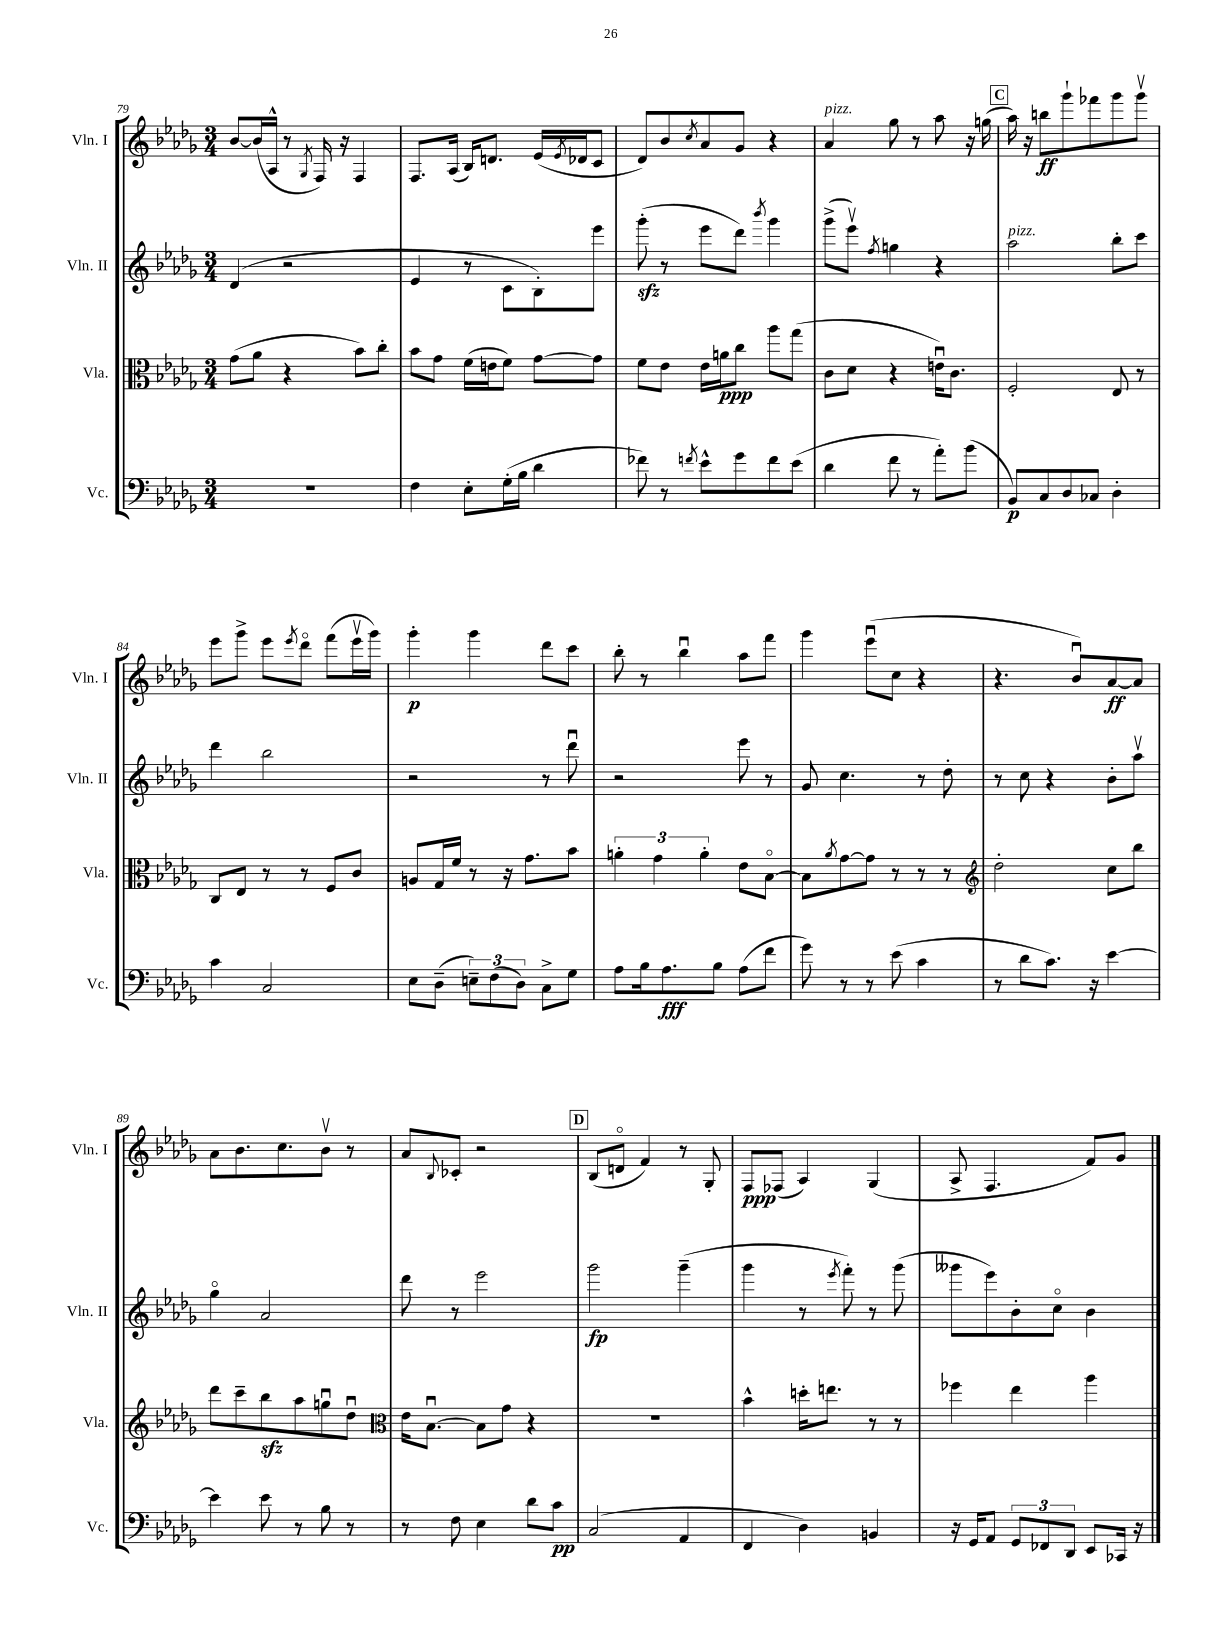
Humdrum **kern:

**kern	**dynam	**kern	**dynam	**kern	**dynam	**kern	**dynam
*part4	*part4	*part3	*part3	*part2	*part2	*part1	*part1
*staff4	*staff4	*staff3	*staff3	*staff2	*staff2	*staff1	*staff1
*I"Vc.	*	*I"Vla.	*	*I"Vln. II	*	*I"Vln. I	*
*I'Vc.	*	*I'Vla.	*	*I'Vln. II	*	*I'Vln. I	*
*clefF4	*	*clefC3	*	*clefG2	*	*clefG2	*
*k[b-e-a-d-g-]	*	*k[b-e-a-d-g-]	*	*k[b-e-a-d-g-]	*	*k[b-e-a-d-g-]	*
*M3/4	*	*M3/4	*	*M3/4	*	*M3/4	*
=79	=79	=79	=79	=79	=79	=79	=79
2.r	.	(8g-\L	.	(4d-/	.	[8b-/L	.
.	.	8a-\J	.	.	.	(16b-/L]	.
.	.	.	.	.	.	16A-^^/JJ	.
.	.	4r	.	2r	.	8r	.
.	.	.	.	.	.	8qG-/	.
.	.	.	.	.	.	16F/)	.
.	.	.	.	.	.	16r	.
.	.	8b-\L)	.	.	.	4F/	.
.	.	8cc'\J	.	.	.	.	.
=80	=80	=80	=80	=80	=80	=80	=80
4F\	.	8b-\L	.	4e-/	.	8.F/L	.
.	.	8g-\J	.	.	.	.	.
.	.	.	.	.	.	(16A-/Jk	.
8E-'\L	.	(16f\LL	.	8r	.	16B-/KL)	.
.	.	16en\J	.	.	.	8.dn/J	.
(16G-'\L	.	8f\J)	.	8c\L	.	.	.
16B-\JJ	.	.	.	.	.	.	.
4d-\	.	[8g-\L	.	8B-'\)	.	(16e-/LL	.
.	.	.	.	.	.	8qe-/	.
.	.	.	.	.	.	16d-X/J	.
.	.	8g-\J]	.	8eee-\J	.	8c/J	.
=81	=81	=81	=81	=81	=81	=81	=81
8f-X\)	.	8f\L	.	(8ggg-zz'\	.	8d-/L)	.
8r	.	8e-\J	.	8r	.	8b-/	.
8qfn/	.	.	.	.	.	8qcc/	.
8e-^^\L	.	16e-\LL	.	8eee-\L	.	8a-/	.
.	.	16an\J	ppp	.	.	.	.
8g-\	.	8cc\J	.	8ddd-\J)	.	8g-/J	.
.	.	.	.	8qbbb-/	.	.	.
8f\	.	8aa-\L	.	4ggg-\	.	4r	.
(8e-\J	.	(8gg-\J	.	.	.	.	.
=82	=82	=82	=82	=82	=82	=82	=82
!	!	!	!	!	!	!LO:TX:a:i:t=pizz.	!
4d-\	.	8c\L	.	(8ggg-^\L	.	4a-/	.
.	.	8d-\J	.	8eee-v\J)	.	.	.
.	.	.	.	8qff/	.	.	.
8f\	.	4r	.	4ggn\	.	8gg-\	.
8r	.	.	.	.	.	8r	.
8a-'\L)	.	16enu\KL)	.	4r	.	8aa-\	.
.	.	8.c\J	.	.	.	.	.
(8b-\J	.	.	.	.	.	16r	.
.	.	.	.	.	.	(16ggn\	.
!!LO:REH:place=s1:t=C
=83	=83	=83	=83	=83	=83	=83	=83
!	!	!	!	!LO:TX:a:i:t=pizz.	!	!	!
8BB-/L)	p	2F'/	.	2aa-\	.	16aa-\)	.
.	.	.	.	.	.	16r	.
8C/	.	.	.	.	.	8bbn\L	ff
8D-/	.	.	.	.	.	8ggg-`\	.
8C-X/J	.	.	.	.	.	8fff-X\	.
4D-'\	.	8E-/	.	8bb-'\L	.	8ggg-\	.
.	.	8r	.	8ccc\J	.	8ggg-v\J	.
!!LO:LB:g=z
=84	=84	=84	=84	=84	=84	=84	=84
4c\	.	8C/L	.	4ddd-\	.	8eee-\L	.
.	.	8E-/J	.	.	.	8ggg-^\J	.
2C/	.	8r	.	2bb-\	.	8eee-\L	.
.	.	.	.	.	.	8qeee-/	.
.	.	8r	.	.	.	8ddd-\J	.
.	.	8F/L	.	.	.	(8fff\L	.
.	.	8c/J	.	.	.	16eee-v\L	.
.	.	.	.	.	.	16ggg-\JJ)	.
=85	=85	=85	=85	=85	=85	=85	=85
8E-\L	.	8An/L	.	2r	.	4ggg-'\	p
(8D-~\J	.	16G-/L	.	.	.	.	.
.	.	16f/JJ	.	.	.	.	.
12En~\L)	.	8r	.	.	.	4ggg-\	.
(12F\	.	.	.	.	.	.	.
.	.	16r	.	.	.	.	.
12D-\J)	.	.	.	.	.	.	.
.	.	8.g-\L	.	.	.	.	.
8C^\L	.	.	.	8r	.	8ddd-\L	.
8G-\J	.	8b-\J	.	8ddd-u\	.	8ccc\J	.
=86	=86	=86	=86	=86	=86	=86	=86
8A-\L	.	6an'\	.	2r	.	8bb-'\	.
16B-\k	.	.	.	.	.	8r	.
.	.	6g-\	.	.	.	.	.
8.A-\	fff	.	.	.	.	.	.
.	.	.	.	.	.	4bb-u\	.
.	.	6a'\	.	.	.	.	.
8B-\J	.	.	.	.	.	.	.
(8A-\L	.	8e-\L	.	8eee-\	.	8aa-\L	.
8f\J	.	[8B-\J	.	8r	.	8fff\J	.
=87	=87	=87	=87	=87	=87	=87	=87
8g-\)	.	8B-\L]	.	8g-/	.	4ggg-\	.
.	.	8qa-/	.	.	.	.	.
8r	.	[8g-\	.	4.cc\	.	.	.
8r	.	8g-\J]	.	.	.	(8eee-u\L	.
(8e-\	.	8r	.	.	.	8cc\J	.
4c\	.	8r	.	8r	.	4r	.
.	.	8r	.	8dd-'\	.	.	.
=88	=88	=88	=88	=88	=88	=88	=88
*	*	*clefG2	*	*	*	*	*
8r	.	2dd-'\	.	8r	.	4.r	.
8d-\L	.	.	.	8cc\	.	.	.
8.c\J)	.	.	.	4r	.	.	.
.	.	.	.	.	.	8b-u/L)	.
16r	.	.	.	.	.	.	.
[4e-\	.	8cc\L	.	8b-'\L	.	[8a-/	ff
.	.	8bb-\J	.	8aa-v\J	.	8a-/J]	.
!!LO:LB:g=z
=89	=89	=89	=89	=89	=89	=89	=89
4e-\]	.	8ddd-\L	.	4gg-\	.	8a-\L	.
.	.	8ccc~\	.	.	.	8.b-\	.
8e-\	.	8bb-zz\	.	2a-/	.	.	.
.	.	.	.	.	.	8.cc\	.
8r	.	8aa-\	.	.	.	.	.
8B-\	.	8ggnu\	.	.	.	8b-v\J	.
8r	.	8dd-u\J	.	.	.	8r	.
=90	=90	=90	=90	=90	=90	=90	=90
*	*	*clefC3	*	*	*	*	*
8r	.	16e-\KL	.	8ddd-\	.	8a-/L	.
.	.	[8.B-u\J	.	.	.	.	.
.	.	.	.	.	.	8qqB-/	.
8F\	.	.	.	8r	.	8c-X'/J	.
4E-\	.	8B-\L]	.	2eee-\	.	2r	.
.	.	8g-\J	.	.	.	.	.
8d-\L	.	4r	.	.	.	.	.
8c\J	pp	.	.	.	.	.	.
!!LO:REH:place=s1:t=D
=91	=91	=91	=91	=91	=91	=91	=91
(2C/	.	2.r	.	2ggg-\	fp	(8B-/L	.
.	.	.	.	.	.	8dn/J	.
.	.	.	.	.	.	4f/)	.
4AA-/	.	.	.	(4ggg-~\	.	8r	.
.	.	.	.	.	.	8G-'/	.
=92	=92	=92	=92	=92	=92	=92	=92
4FF/	.	4b-^^\	.	4ggg-\	.	8F/L	ppp
.	.	.	.	.	.	(8F-X/J	.
4D-\)	.	16ddn'\KL	.	8r	.	4A-/)	.
.	.	8.een\J	.	.	.	.	.
.	.	.	.	8qeee-/	.	.	.
.	.	.	.	8fff'\)	.	.	.
4BBn/	.	8r	.	8r	.	(4G-/	.
.	.	8r	.	(8ggg-\	.	.	.
=93	=93	=93	=93	=93	=93	=93	=93
16r	.	4ff-X\	.	8ggg--X\L	.	8A-^/	.
16GG-/KL	.	.	.	.	.	.	.
8AA-/J	.	.	.	8eee-\)	.	4.F/	.
12GG-/L	.	4ee-\	.	8b-'\	.	.	.
12FF-X/	.	.	.	.	.	.	.
.	.	.	.	8cc\J	.	.	.
12DD-/J	.	.	.	.	.	.	.
8EE-/L	.	4aa-\	.	4b-\	.	8f/L)	.
16CC-X/Jk	.	.	.	.	.	8g-/J	.
16r	.	.	.	.	.	.	.
==	==	==	==	==	==	==	==
*-	*-	*-	*-	*-	*-	*-	*-
